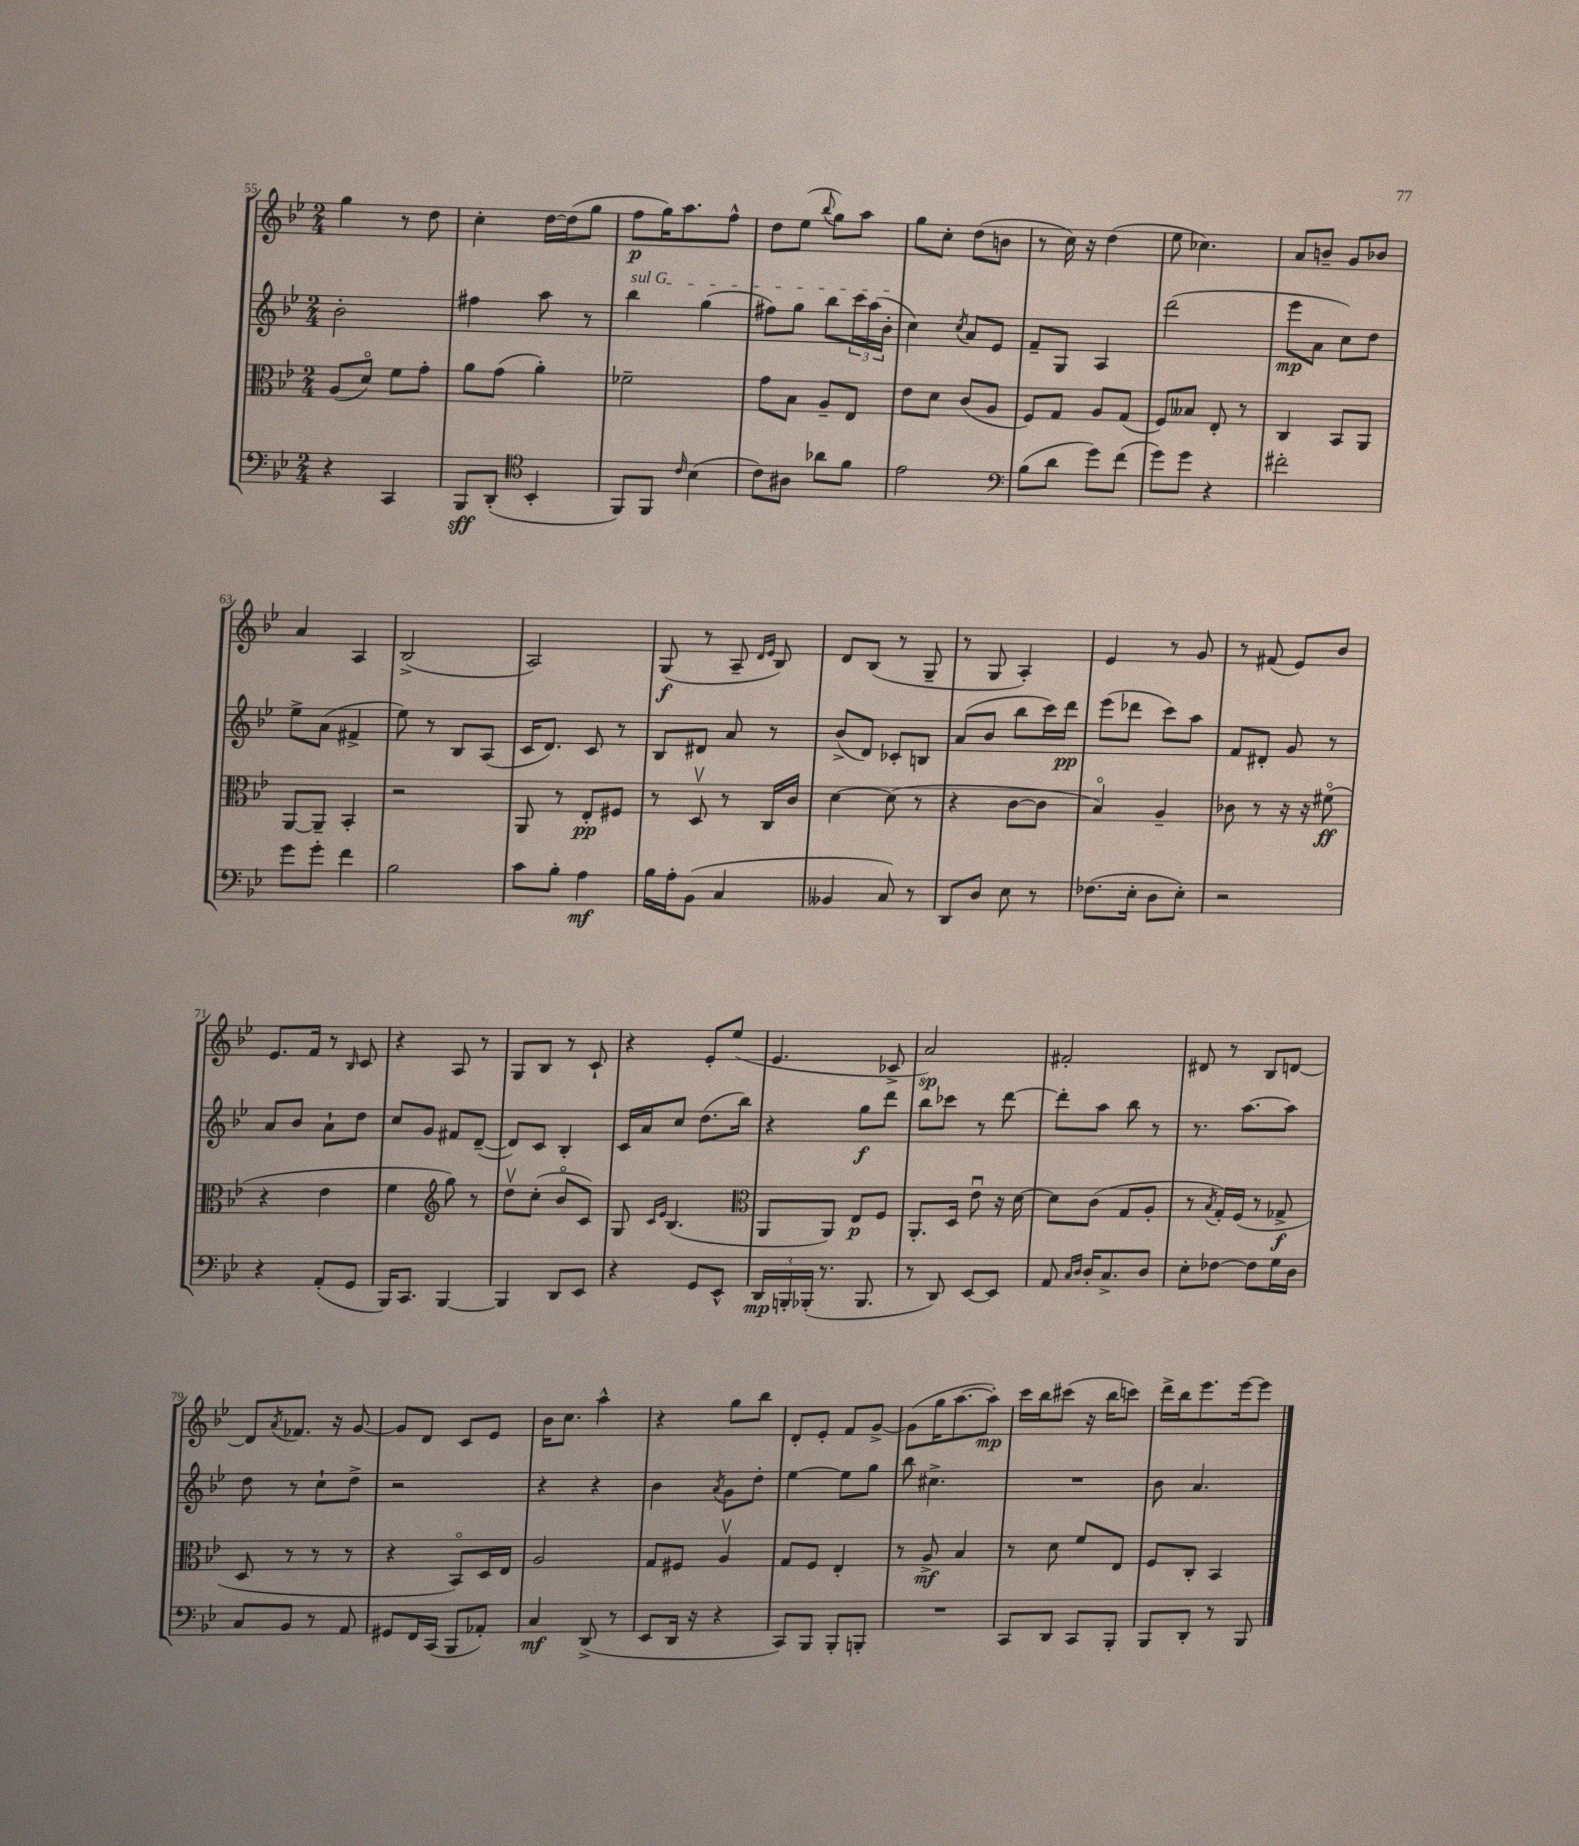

**kern	**dynam	**kern	**dynam	**kern	**dynam	**kern	**dynam
*part4	*part4	*part3	*part3	*part2	*part2	*part1	*part1
*staff4	*staff4	*staff3	*staff3	*staff2	*staff2	*staff1	*staff1
*clefF4	*	*clefC3	*	*clefG2	*	*clefG2	*
*k[b-e-]	*	*k[b-e-]	*	*k[b-e-]	*	*k[b-e-]	*
*M2/4	*	*M2/4	*	*M2/4	*	*M2/4	*
=55	=55	=55	=55	=55	=55	=55	=55
4r	.	(8A/L	.	2b-'\	.	4gg\	.
.	.	8d/J)	.	.	.	.	.
4CC/	.	8f\L	.	.	.	8r	.
.	.	8g'\J	.	.	.	8dd\	.
=56	=56	=56	=56	=56	=56	=56	=56
8BBB-/L	sff	8a\L	.	4ff#X\	.	4cc'\	.
(8DD'/J	.	(8g\J	.	.	.	.	.
*clefC4	*	*	*	*	*	*	*
4BB-'/	.	4a'\)	.	8aa\	.	[16dd\LL	.
.	.	.	.	.	.	(16dd\J]	.
.	.	.	.	8r	.	8gg\J	.
=57	=57	=57	=57	=57	=57	=57	=57
!	!	!	!	!LO:TX:a:i:t=sul G	!	!	!
8FF/L)	.	2f-X~\	.	4bb-\	.	8ff\L	p
8FF/J	.	.	.	.	.	16gg\K)	.
.	.	.	.	.	.	8.aa\	.
16qqc/	.	.	.	.	.	.	.
(4B-\	.	.	.	(4gg\	.	.	.
.	.	.	.	.	.	8ff^^\J	.
=58	=58	=58	=58	=58	=58	=58	=58
8c\L)	.	8g\L	.	8ff#X\L)	.	8dd\L	.
8A#X\J	.	8B-\J	.	8gg\J	.	(8ee-\J	.
.	.	.	.	.	.	8qqbb-/	.
8a-X\L	.	8A~/L	.	8bb-\L	.	8gg\L)	.
8f\J	.	8E-/J	.	24ccc\L	.	8aa\J	.
.	.	.	.	(24aa\	.	.	.
.	.	.	.	24b-'\JJ	.	.	.
=59	=59	=59	=59	=59	=59	=59	=59
2e-\	.	8e-\L	.	4cc\)	.	8gg\L	.
.	.	8d\J	.	.	.	8cc'\J	.
.	.	.	.	8qcc/	.	.	.
.	.	(8c/L	.	8a/L	.	(8dd\L	.
.	.	8A/J	.	8e-/J	.	8bn\J	.
=60	=60	=60	=60	=60	=60	=60	=60
*clefF4	*	*	*	*	*	*	*
(8B-\L	.	8F/L)	.	8f~/L	.	8r	.
8d\J	.	8G/J	.	8G/J	.	16cc\)	.
.	.	.	.	.	.	16r	.
8g\L)	.	8A/L	.	4A/	.	(4dd\	.
(8f\J	.	(8G/J	.	.	.	.	.
=61	=61	=61	=61	=61	=61	=61	=61
8g\L)	.	8F/L)	.	(2ddd\	.	8ee-\	.
8g\J	.	8B--X/J	.	.	.	4.cc-X\)	.
4r	.	8E-'/	.	.	.	.	.
.	.	8r	.	.	.	.	.
=62	=62	=62	=62	=62	=62	=62	=62
2f#X'\	.	4C/	.	8eee-\L	mp	8a/L	.
.	.	.	.	8a\J	.	8bn~/J	.
.	.	8BB-/L	.	8cc\L)	.	8g/L	.
.	.	8AA/J	.	8dd\J	.	8b-X/J	.
!!LO:LB:g=z
=63	=63	=63	=63	=63	=63	=63	=63
8g\L	.	[8AA/L	.	8ee-^\L	.	4a/	.
8g'\J	.	8AA~/J]	.	(8a\J	.	.	.
4f\	.	4BB-'/	.	4f#X^/	.	4A/	.
=64	=64	=64	=64	=64	=64	=64	=64
2B-\	.	2r	.	8ee-\)	.	(2B-^/	.
.	.	.	.	8r	.	.	.
.	.	.	.	8B-/L	.	.	.
.	.	.	.	(8A/J	.	.	.
=65	=65	=65	=65	=65	=65	=65	=65
8c\L	.	8AA/	.	16c/KL	.	2A/)	.
.	.	.	.	8.d/J)	.	.	.
8B-'\J	.	8r	.	.	.	.	.
4A\	mf	8E-'/L	pp	8c/	.	.	.
.	.	8F#X/J	.	8r	.	.	.
=66	=66	=66	=66	=66	=66	=66	=66
16B-\LL	.	8r	.	8B-/L	.	(8G/	f
16A'\J	.	.	.	.	.	.	.
(8BB-\J	.	8Dv/	.	8d#X/J	.	8r	.
4C/	.	8r	.	8a/	.	8A~/	.
.	.	.	.	.	.	16qqd/LL	.
.	.	.	.	.	.	16qqe-/JJ	.
.	.	16C/LL	.	8r	.	8B-/)	.
.	.	16c/JJ	.	.	.	.	.
=67	=67	=67	=67	=67	=67	=67	=67
4BB--X/	.	[4d\	.	(8b-^/L	.	8d/L	.
.	.	.	.	8d/J)	.	(8B-/J	.
8C/)	.	(8d\]	.	8c-X'/L	.	8r	.
8r	.	8r	.	8Bn/J	.	8G~/	.
=68	=68	=68	=68	=68	=68	=68	=68
8DD/L	.	4r	.	(8a/L	.	8r	.
8D/J	.	.	.	8b-/J	.	8G/	.
8E-\	.	[8c\L	.	8bb-\L	.	4A'/)	.
8r	.	8c\J]	.	16ccc\L)	.	.	.
.	.	.	.	16ddd\JJ	pp	.	.
=69	=69	=69	=69	=69	=69	=69	=69
(8.F-X\L	.	4B-/)	.	(8eee-\L	.	4e-/	.
.	.	.	.	8ddd-X\J	.	.	.
16E-'\Jk	.	.	.	.	.	.	.
8D\L	.	4A~/	.	8ccc\L)	.	8r	.
8E-'\J)	.	.	.	8aa\J	.	8g/	.
=70	=70	=70	=70	=70	=70	=70	=70
2r	.	8c-X\	.	8f/L	.	8r	.
.	.	8r	.	8d#X'/J	.	(8f#X/	.
.	.	16r	.	8g/	.	8e-/L)	.
.	.	16r	.	.	.	.	.
.	.	(8f#X\	ff	8r	.	8b-/J	.
!!LO:LB:g=z
=71	=71	=71	=71	=71	=71	=71	=71
4r	.	4r	.	8a/L	.	8.e-/L	.
.	.	.	.	8b-/J	.	.	.
.	.	.	.	.	.	16f/Jk	.
(8AA'/L	.	4e-\	.	8a`\L	.	8r	.
.	.	.	.	.	.	16qqB-/	.
8GG/J	.	.	.	8dd\J	.	8c/	.
=72	=72	=72	=72	=72	=72	=72	=72
16BBB-/KL)	.	4f\	.	8cc/L	.	4r	.
8.CC/J	.	.	.	.	.	.	.
.	.	.	.	8g/J	.	.	.
*	*	*clefG2	*	*	*	*	*
[4BBB-/	.	8gg\)	.	8f#X/L	.	8A/	.
.	.	8r	.	([8d~/J	.	8r	.
=73	=73	=73	=73	=73	=73	=73	=73
4BBB-/]	.	8ddv\L	.	8d/L])	.	8G/L	.
.	.	(8cc'\J	.	8c/J	.	8B-/J	.
8DD/L	.	8b-/L	.	4B-'/	.	8r	.
8EE-/J	.	8c/J)	.	.	.	8c`/	.
=74	=74	=74	=74	=74	=74	=74	=74
4r	.	8G/	.	16c/LL	.	4r	.
.	.	.	.	16a/J	.	.	.
.	.	16qqc/LL	.	.	.	.	.
.	.	16qqe-/JJ	.	.	.	.	.
.	.	(4.B-/	.	8cc/J	.	.	.
8GG/L	.	.	.	(8.dd\L	.	8e-'/L	.
8EE-^^/J	.	.	.	.	.	(8ee-/J	.
.	.	.	.	16bb-\Jk)	.	.	.
=75	=75	=75	=75	=75	=75	=75	=75
*	*	*clefC3	*	*	*	*	*
24DD/LL	mp	8AA/L	.	4r	.	4.e-/	.
24BBBn'/	.	.	.	.	.	.	.
(24BBB-X'/JJ	.	.	.	.	.	.	.
8.r	.	8AA/J)	.	.	.	.	.
.	.	8E-/L	p	8gg\L	f	.	.
8.BBB-/	.	.	.	.	.	.	.
.	.	8F/J	.	8ddd\J	.	8c-X^/	.
=76	=76	=76	=76	=76	=76	=76	=76
8r	.	8.AA'/L	.	8bb-\L	.	2a/)	sp
8DD/)	.	.	.	8ccc-X\J	.	.	.
.	.	16D/Jk	.	.	.	.	.
[8EE-/L	.	8e-u\	.	8r	.	.	.
8EE-/J]	.	16r	.	[8ddd\	.	.	.
.	.	[16d\	.	.	.	.	.
=77	=77	=77	=77	=77	=77	=77	=77
8AA/	.	8d\L]	.	8ddd'\L]	.	2f#X'/	.
16qqC/LL	.	.	.	.	.	.	.
16qqD/JJ	.	.	.	.	.	.	.
16D'/KL	.	(8c\J	.	8aa\J	.	.	.
8.C^/	.	.	.	.	.	.	.
.	.	8G/L	.	8bb-\	.	.	.
8D/J	.	8A'/J	.	8r	.	.	.
=78	=78	=78	=78	=78	=78	=78	=78
8E-'\L	.	8r	.	8.r	.	8d#X/	.
.	.	8qB-/	.	.	.	.	.
[8F-X\J	.	16G'/LL)	.	.	.	8r	.
.	.	(16F/JJ	.	[8.aa\L	.	.	.
8F-\L]	.	8r	.	.	.	8B-/L	.
16G\L	.	8G-X^/	f	8aa\J]	.	[8dn/J	.
16D\JJ	.	.	.	.	.	.	.
!!LO:LB:g=z
=79	=79	=79	=79	=79	=79	=79	=79
8C/L	.	8D/	.	8dd\	.	8d/L]	.
.	.	.	.	.	.	8qa/	.
8BB-/J	.	8r	.	8r	.	8.f-X/J	.
8r	.	8r	.	8cc`\L	.	.	.
.	.	.	.	.	.	16r	.
8AA/	.	8r	.	8dd^\J	.	[8g/	.
=80	=80	=80	=80	=80	=80	=80	=80
8GG#X/L	.	4r	.	2r	.	8g/L]	.
16FF/L	.	.	.	.	.	8d/J	.
(16CC/JJ	.	.	.	.	.	.	.
8BBB-/L	.	8BB-/L)	.	.	.	8c/L	.
8AA-X'/J)	.	16D/L	.	.	.	8e-/J	.
.	.	16E-/JJ	.	.	.	.	.
=81	=81	=81	=81	=81	=81	=81	=81
4C/	mf	2A/	.	4r	.	16b-\KL	.
.	.	.	.	.	.	8.cc\J	.
(8DD^/	.	.	.	4r	.	4aa^^\	.
8r	.	.	.	.	.	.	.
=82	=82	=82	=82	=82	=82	=82	=82
8EE-/L	.	8G/L	.	4b-\	.	4r	.
16DD/Jk	.	8F#X/J	.	.	.	.	.
16r	.	.	.	.	.	.	.
.	.	.	.	8qa/	.	.	.
4r	.	4Av/	.	8g\L	.	8gg\L	.
.	.	.	.	8dd'\J	.	8bb-\J	.
=83	=83	=83	=83	=83	=83	=83	=83
8CC/L)	.	8G/L	.	[4ee-\	.	8d'/L	.
8BBB-/J	.	8F/J	.	.	.	8e-'/J	.
8BBB-'/L	.	4E-'/	.	8ee-\L]	.	8f/L	.
8BBBn'/J	.	.	.	8gg\J	.	[8g^/J	.
=84	=84	=84	=84	=84	=84	=84	=84
2r	.	8r	.	8bb-\	.	(8g\L]	.
.	.	8A^/	mf	4.cc#X^\	.	16gg\K	.
.	.	.	.	.	.	[8.aa\	.
.	.	4B-/	.	.	.	.	.
.	.	.	.	.	.	8aa'\J])	mp
=85	=85	=85	=85	=85	=85	=85	=85
8CC/L	.	8r	.	2r	.	16ccc\LL	.
.	.	.	.	.	.	16bb-\J	.
8DD/J	.	8d\	.	.	.	(8ccc#X\J	.
8CC/L	.	8f/L	.	.	.	16r	.
.	.	.	.	.	.	16bb-\KL	.
8BBB-'/J	.	8E-/J	.	.	.	8cccn\J)	.
=86	=86	=86	=86	=86	=86	=86	=86
8BBB-/L	.	8F/L	.	8b-\	.	16ddd^\LL	.
.	.	.	.	.	.	16bb-\J	.
8DD'/J	.	8C'/J	.	4.a/	.	8.eee-\	.
8r	.	4BB-/	.	.	.	.	.
.	.	.	.	.	.	[16eee-\k	.
8BBB-/	.	.	.	.	.	8eee-\J]	.
==	==	==	==	==	==	==	==
*-	*-	*-	*-	*-	*-	*-	*-
